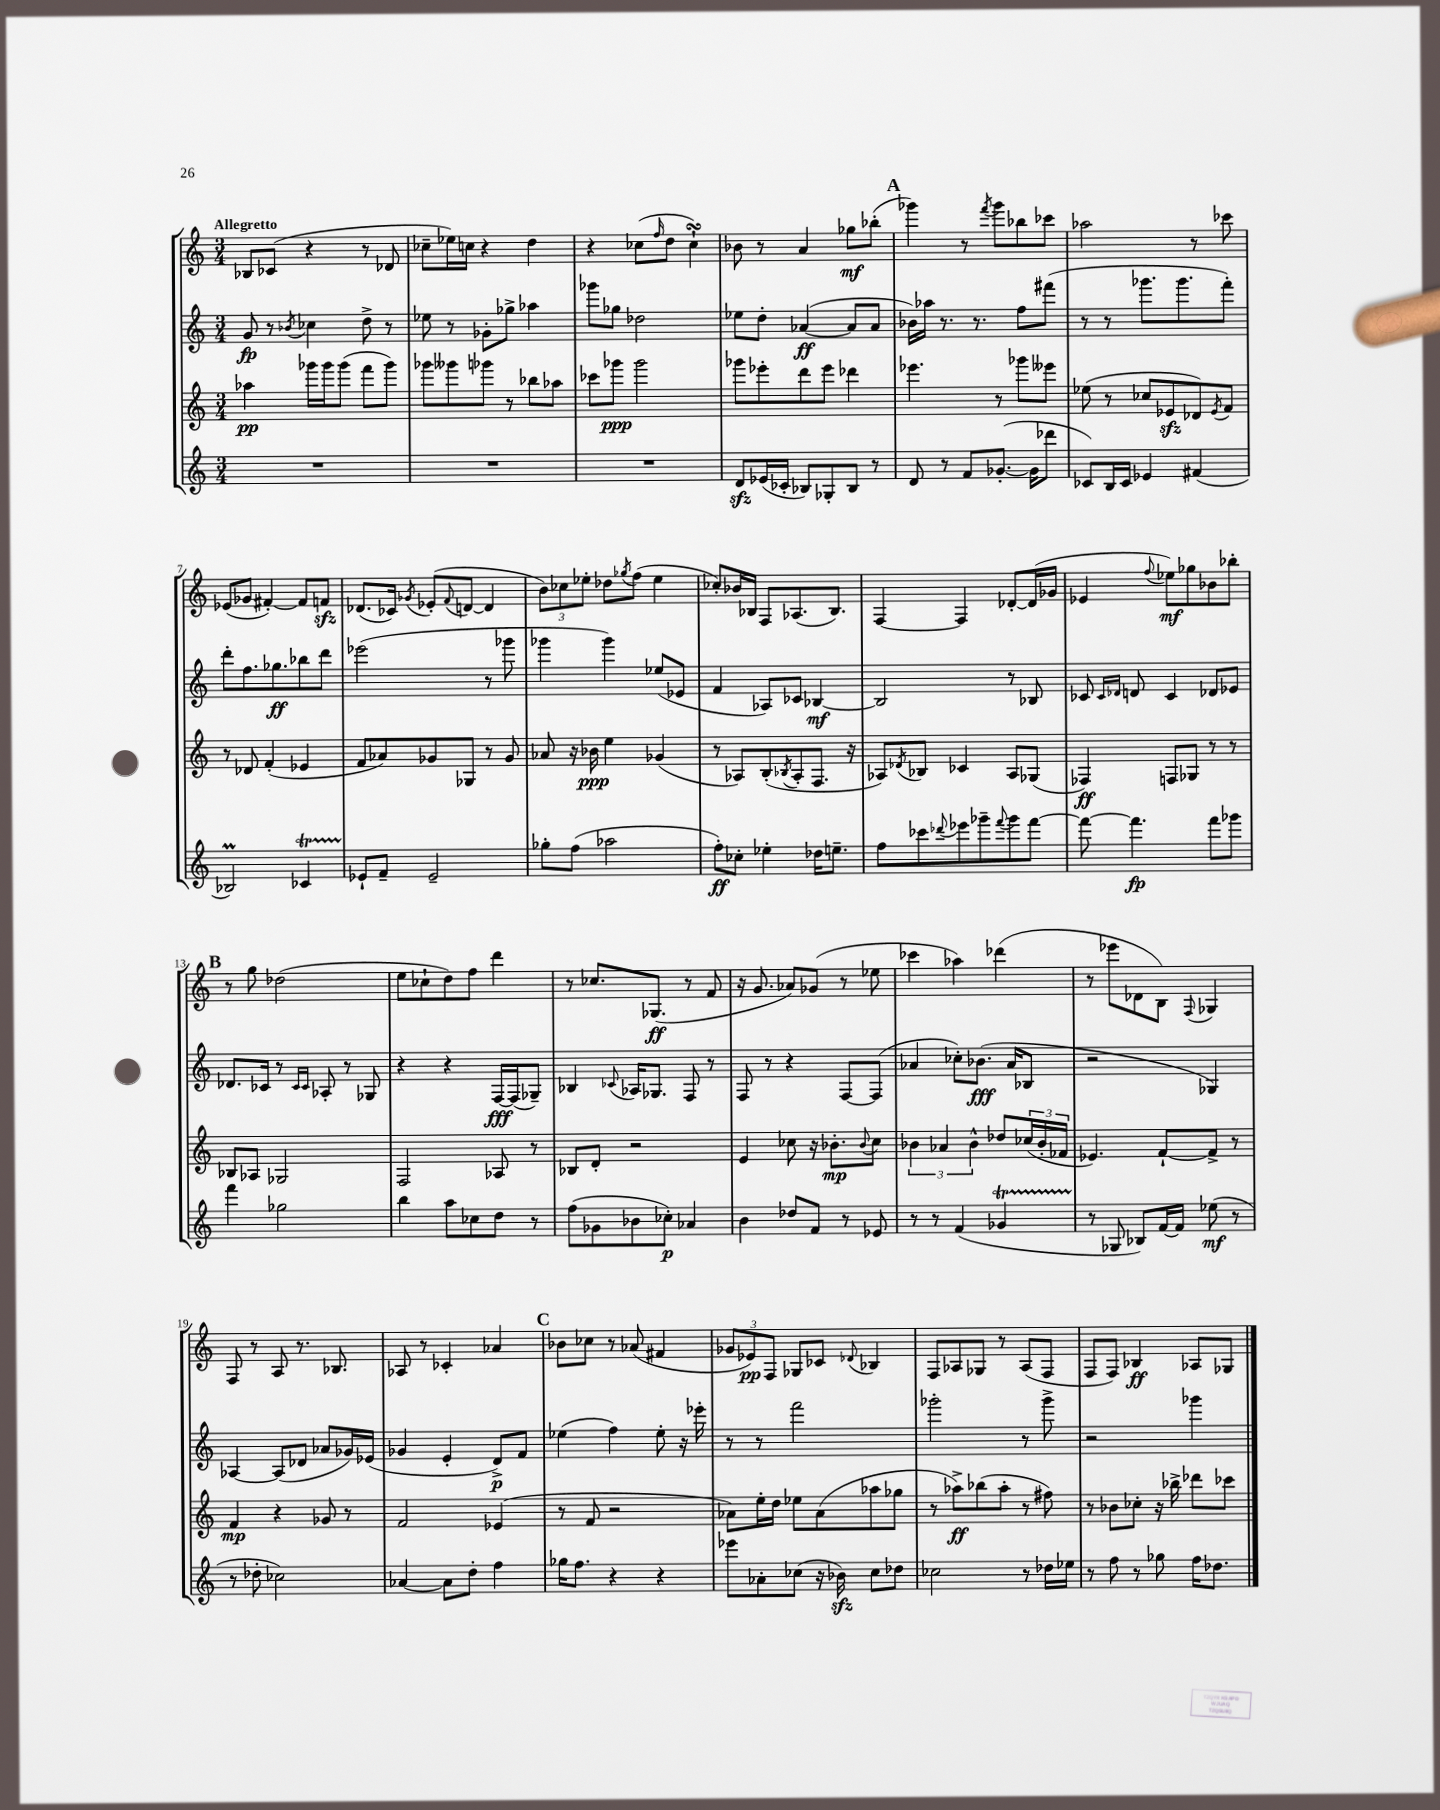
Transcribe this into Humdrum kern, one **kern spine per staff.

**kern	**dynam	**kern	**dynam	**kern	**dynam	**kern	**dynam
*part4	*part4	*part3	*part3	*part2	*part2	*part1	*part1
*staff4	*staff4	*staff3	*staff3	*staff2	*staff2	*staff1	*staff1
*clefG2	*	*clefG2	*	*clefG2	*	*clefG2	*
*k[]	*	*k[]	*	*k[]	*	*k[]	*
*M3/4	*	*M3/4	*	*M3/4	*	*M3/4	*
=1	=1	=1	=1	=1	=1	=1	=1
!	!	!	!	!	!	!LO:TX:a:B:t=Allegretto	!
2.r	.	4aa-X\	pp	8g/	fp	8B-X/L	.
.	.	.	.	8r	.	(8c-X/J	.
.	.	.	.	8qb-X/	.	.	.
.	.	16ggg-X\LL	.	4cc-X\	.	4r	.
.	.	16ggg-\J	.	.	.	.	.
.	.	(8ggg-\J	.	.	.	.	.
.	.	8fff\L	.	8dd^\	.	8r	.
.	.	8ggg-\J)	.	8r	.	8d-X/	.
=2	=2	=2	=2	=2	=2	=2	=2
2.r	.	8ggg-X\L	.	8ee-X\	.	8cc-X~\L	.
.	.	8ggg--X\	.	8r	.	16ee-X\L)	.
.	.	.	.	.	.	16ccn\JJ	.
.	.	8ggg-X\J	.	8g-X'\L	.	4r	.
.	.	8r	.	8gg-X^\J	.	.	.
.	.	8bb-X\L	.	4aa-X\	.	4dd\	.
.	.	8aa-X\J	.	.	.	.	.
=3	=3	=3	=3	=3	=3	=3	=3
2.r	.	8ccc-X\L	.	8ggg-X\L	.	4r	.
.	.	8ggg-X\J	ppp	8gg-X\J	.	.	.
.	.	2ggg-\	.	2dd-X\	.	(8cc-X\L	.
.	.	.	.	.	.	16qqff/	.
.	.	.	.	.	.	8dd\J	.
.	.	.	.	.	.	4cc-sSSs`\)	.
=4	=4	=4	=4	=4	=4	=4	=4
8dzz/L	.	8ggg-X\L	.	8ee-X\L	.	8b-X\	.
(16e-X/L	.	8eee-X'\	.	8dd'\J	.	8r	.
16c-X'/JJ	.	.	.	.	.	.	.
8B-X/L)	.	8ddd\	.	([4a-X/	ff	4a/	.
8G-X'/	.	8eee-\J	.	.	.	.	.
8B-/J	.	4ddd-X\	.	8a-/L]	.	8gg-X\L	mf
8r	.	.	.	8a-/J	.	(8bb-X'\J	.
!!LO:REH:place=s1:t=A
=5	=5	=5	=5	=5	=5	=5	=5
8d/	.	4.eee-X\	.	16b-X\LL)	.	4ggg-X\)	.
.	.	.	.	16aa-X\JJ	.	.	.
8r	.	.	.	8.r	.	.	.
8f/L	.	.	.	.	.	8r	.
.	.	.	.	8.r	.	.	.
.	.	.	.	.	.	8qfff/	.
([8.g-X'/J	.	8r	.	.	.	8ggg-\L	.
.	.	8ggg-X\L	.	8ff\L	.	8bb-X\	.
16g-\KL]	.	.	.	.	.	.	.
8ddd-X\J	.	8eee--X\J	.	(8fff#X\J	.	8ccc-X\J	.
=6	=6	=6	=6	=6	=6	=6	=6
8c-X/L)	.	(8ee-X\	.	8r	.	2aa-X\	.
16B/L	.	8r	.	8r	.	.	.
16c-/JJ	.	.	.	.	.	.	.
4e-X/	.	8cc-X/L	.	8.ggg-X\L	.	.	.
.	.	8e-Xzz/	.	.	.	.	.
.	.	.	.	8.ggg-\	.	.	.
(4f#X/	.	8d-X/)	.	.	.	8r	.
.	.	8qe-/	.	.	.	.	.
.	.	8f/J	.	8fff'\J)	.	8ccc-X\	.
!!LO:LB:g=z
=7	=7	=7	=7	=7	=7	=7	=7
2B-XM/)	.	8r	.	8ddd'\L	.	(8e-X/L	.
.	.	8d-X/	.	8.ff\	.	8g-X/J	.
.	.	(4f'/	.	.	.	[4f#X'/)	.
.	.	.	.	8.gg-X\	ff	.	.
4c-XT/	.	4e-X/	.	8bb-X\	.	8f#/L]	.
.	.	.	.	8ddd\J	.	8fnzz/J	.
=8	=8	=8	=8	=8	=8	=8	=8
8e-X`/L	.	8f/L	.	(2eee-X\	.	(8.d-X/L	.
8f~/J	.	8a-X/)	.	.	.	.	.
.	.	.	.	.	.	16c-X/Jk)	.
.	.	.	.	.	.	8qg-X/	.
2e-~/	.	8g-X/	.	.	.	(8e-X'/L	.
.	.	.	.	.	.	8qqf/	.
.	.	8G-X/J	.	.	.	[8dn/J	.
.	.	8r	.	8r	.	4d/]	.
.	.	8g-/	.	8ggg-X\	.	.	.
=9	=9	=9	=9	=9	=9	=9	=9
8gg-X'\L	.	8a-X/	.	4ggg-X\	.	12b\L)	.
.	.	.	.	.	.	12cc-X\	.
(8ff\J	.	16r	.	.	.	.	.
.	.	.	.	.	.	12ee-X'\J	.
.	.	16b-X\	ppp	.	.	.	.
2aa-X\	.	4ee\	.	4ggg-\)	.	8dd-X\L	.
.	.	.	.	.	.	8qgg-X/	.
.	.	.	.	.	.	(8ff\J	.
.	.	(4g-X/	.	(8ee-X/L	.	4ee-\	.
.	.	.	.	8e-X/J	.	.	.
=10	=10	=10	=10	=10	=10	=10	=10
8ff'\L)	ff	8r	.	4f/	.	8cc-X'/L)	.
8cc-X'\J	.	8A-X/L)	.	.	.	16b-X/L	.
.	.	.	.	.	.	16B-X/JJ	.
4ee-X'\	.	(8B'/	.	8A-X/L)	.	8F/L	.
.	.	8qB-X/	.	.	.	.	.
.	.	8A-'/	.	8c-X/J	.	(8.A-X/	.
16dd-X\KL	.	8.F/J	.	[4B-X/	mf	.	.
8.een~\J	.	.	.	.	.	8.B-/J)	.
.	.	16r	.	.	.	.	.
=11	=11	=11	=11	=11	=11	=11	=11
8ff\L	.	8A-X/L)	.	2B-/]	.	[4F/	.
.	.	8qd-X/	.	.	.	.	.
8ccc-X\	.	8B-X/J	.	.	.	.	.
8qqddd-X/	.	.	.	.	.	.	.
8eee-X\	.	4c-X/	.	.	.	4F/]	.
8ggg-X~\	.	.	.	.	.	.	.
8qqfff/	.	.	.	.	.	.	.
8ggg-\	.	8A-/L	.	8r	.	[8d-X'/L	.
[8fff\J	.	(8G-X/J	.	8B-X/	.	(16d-/L]	.
.	.	.	.	.	.	16g-X/JJ	.
=12	=12	=12	=12	=12	=12	=12	=12
8fff\_	.	4F-X/)	ff	8c-X/	.	4e-X/	.
.	.	.	.	16qqc-/LL	.	.	.
.	.	.	.	16qqd-X/JJ	.	.	.
4.fff\]	fp	.	.	8dn/	.	.	.
.	.	.	.	.	.	8qqff/	.
.	.	8Fn/L	.	4c-/	.	8ee-X\L)	mf
.	.	8G-X/J	.	.	.	8gg-X\	.
8fff\L	.	8r	.	8d-X/L	.	8b-X\	.
8ggg-X\J	.	8r	.	8e-X/J	.	8bb-X'\J	.
!!LO:LB:g=z
!!LO:REH:place=s1:t=B
=13	=13	=13	=13	=13	=13	=13	=13
4fff\	.	8B-X/L	.	8.d-X/L	.	8r	.
.	.	8A-X/J	.	.	.	8gg\	.
.	.	.	.	16c-X/Jk	.	.	.
2gg-X\	.	2G-X/	.	8r	.	(2dd-X\	.
.	.	.	.	16qqc-/LL	.	.	.
.	.	.	.	16qqc-/JJ	.	.	.
.	.	.	.	8A-X'/	.	.	.
.	.	.	.	8r	.	.	.
.	.	.	.	8G-X/	.	.	.
=14	=14	=14	=14	=14	=14	=14	=14
4bb\	.	2F/	.	4r	.	8ee\L	.
.	.	.	.	.	.	8cc-X`\	.
8aa\L	.	.	.	4r	.	8dd\)	.
8cc-X\	.	.	.	.	.	8ff\J	.
8dd\J	.	8A-X/	.	[16F/LL	fff	4ddd\	.
.	.	.	.	(16F/J]	.	.	.
8r	.	8r	.	8G-X~/J)	.	.	.
=15	=15	=15	=15	=15	=15	=15	=15
(8ff\L	.	8B-X/L	.	4B-X/	.	8r	.
8g-X\	.	8d'/J	.	.	.	8.cc-X/L	.
.	.	.	.	8qqc-X/	.	.	.
8b-X\	.	2r	.	16A-X/KL	.	.	.
.	.	.	.	8.G-X/J	.	(8.G-X/J	ff
8cc-X'\J)	p	.	.	.	.	.	.
4a-X/	.	.	.	8F/	.	8r	.
.	.	.	.	8r	.	8f/	.
=16	=16	=16	=16	=16	=16	=16	=16
4b\	.	4e/	.	8F/	.	16r	.
.	.	.	.	.	.	8.g/	.
.	.	.	.	8r	.	.	.
8dd-X/L	.	8cc-X\	.	4r	.	8a-X/L)	.
8f/J	.	16r	.	.	.	(8g-X/J	.
.	.	8.b-X'\L	mp	.	.	.	.
8r	.	.	.	[8F/L	.	8r	.
.	.	8qqb-/	.	.	.	.	.
8e-X/	.	8cc-\J	.	(8F/J]	.	8ee-X\	.
=17	=17	=17	=17	=17	=17	=17	=17
8r	.	6b-X\	.	4a-X/	.	4ccc-X\	.
8r	.	.	.	.	.	.	.
.	.	6a-X/	.	.	.	.	.
(4f/	.	.	.	8cc-X'\L)	.	4aa-X\)	.
.	.	6b-^^\	.	.	.	.	.
.	.	.	.	(8.b-X\J	fff	.	.
4g-XT/	.	8dd-X/L	.	.	.	(4ddd-X\	.
.	.	.	.	16a-/KL	.	.	.
.	.	(24cc-X/L	.	8B-X/J	.	.	.
.	.	24b-'/	.	.	.	.	.
.	.	24f-X/JJ	.	.	.	.	.
=18	=18	=18	=18	=18	=18	=18	=18
8r	.	4.e-X/)	.	2r	.	8r	.
8G-X/	.	.	.	.	.	8eee-X\L	.
8B-X/L)	.	.	.	.	.	8d-X\	.
[16f/L	.	[8f`/L	.	.	.	8B\J)	.
16f/JJ]	.	.	.	.	.	.	.
.	.	.	.	.	.	8qqF/	.
(8ee-X\	mf	8f^/J]	.	4G-X/)	.	4G-X/	.
8r	.	8r	.	.	.	.	.
!!LO:LB:g=z
=19	=19	=19	=19	=19	=19	=19	=19
8r	.	4f/	mp	[4A-X/	.	8F/	.
8dd-X'\	.	.	.	.	.	8r	.
2cc-X\)	.	4r	.	(8A-/L]	.	8A/	.
.	.	.	.	8d-X/J	.	8.r	.
.	.	8g-X/	.	8a-X/L	.	.	.
.	.	.	.	.	.	8.B-X/	.
.	.	8r	.	16g-X/L)	.	.	.
.	.	.	.	(16e-X/JJ	.	.	.
=20	=20	=20	=20	=20	=20	=20	=20
[4a-X/	.	2f/	.	4g-X/	.	8A-X/	.
.	.	.	.	.	.	8r	.
8a-\L]	.	.	.	4e'/	.	4c-X'/	.
8dd'\J	.	.	.	.	.	.	.
4ff\	.	(4e-X/	.	8d^/L)	p	4a-X/	.
.	.	.	.	8f/J	.	.	.
!!LO:REH:place=s1:t=C
=21	=21	=21	=21	=21	=21	=21	=21
16gg-X\KL	.	8r	.	(4ee-X\	.	8b-X\L	.
8.ff\J	.	.	.	.	.	.	.
.	.	8f/	.	.	.	8cc-X\J	.
4r	.	2r	.	4ff\)	.	8r	.
.	.	.	.	.	.	(8a-X/	.
4r	.	.	.	8ee-'\	.	4f#X/	.
.	.	.	.	16r	.	.	.
.	.	.	.	16eee-X'\	.	.	.
=22	=22	=22	=22	=22	=22	=22	=22
8eee-X\L	.	8a-X\L)	.	8r	.	12g-X/L	.
.	.	.	.	.	.	12e-X/)	pp
8a-X'\	.	16ee'\L	.	8r	.	.	.
.	.	.	.	.	.	12F/J	.
.	.	16dd\JJ	.	.	.	.	.
(8cc-X\J	.	8ee-X\L	.	2fff\	.	8G-X/L	.
16r	.	(8a-\	.	.	.	8c-X/J	.
16b-Xzz\)	.	.	.	.	.	.	.
.	.	.	.	.	.	8qqd-X/	.
8cc-\L	.	8aa-X\	.	.	.	4B-X/	.
8dd-X\J	.	8gg-X\J	.	.	.	.	.
=23	=23	=23	=23	=23	=23	=23	=23
2cc-X\	.	8r	.	2ggg-X'\	.	8F/L	.
.	.	8aa-X^\L)	ff	.	.	8A-X/	.
.	.	(8bb-X\	.	.	.	8G-X/J	.
.	.	8aa-'\J	.	.	.	8r	.
8r	.	8r	.	8r	.	(8A-/L	.
16dd-X\LL	.	8ff#X\)	.	8ggg-^\	.	8F/J	.
16ee-X\JJ	.	.	.	.	.	.	.
=24	=24	=24	=24	=24	=24	=24	=24
8r	.	8r	.	2r	.	8F/L	.
8ff\	.	8b-X\L	.	.	.	8F/J)	.
8r	.	8cc-X'\J	.	.	.	4B-X/	ff
8gg-X\	.	16r	.	.	.	.	.
.	.	16bb-X^\	.	.	.	.	.
16ff\KL	.	8ddd-X\L	.	4ggg-X\	.	8A-X/L	.
8.dd-X\J	.	.	.	.	.	.	.
.	.	8ccc-X\J	.	.	.	8G-X/J	.
==	==	==	==	==	==	==	==
*-	*-	*-	*-	*-	*-	*-	*-
